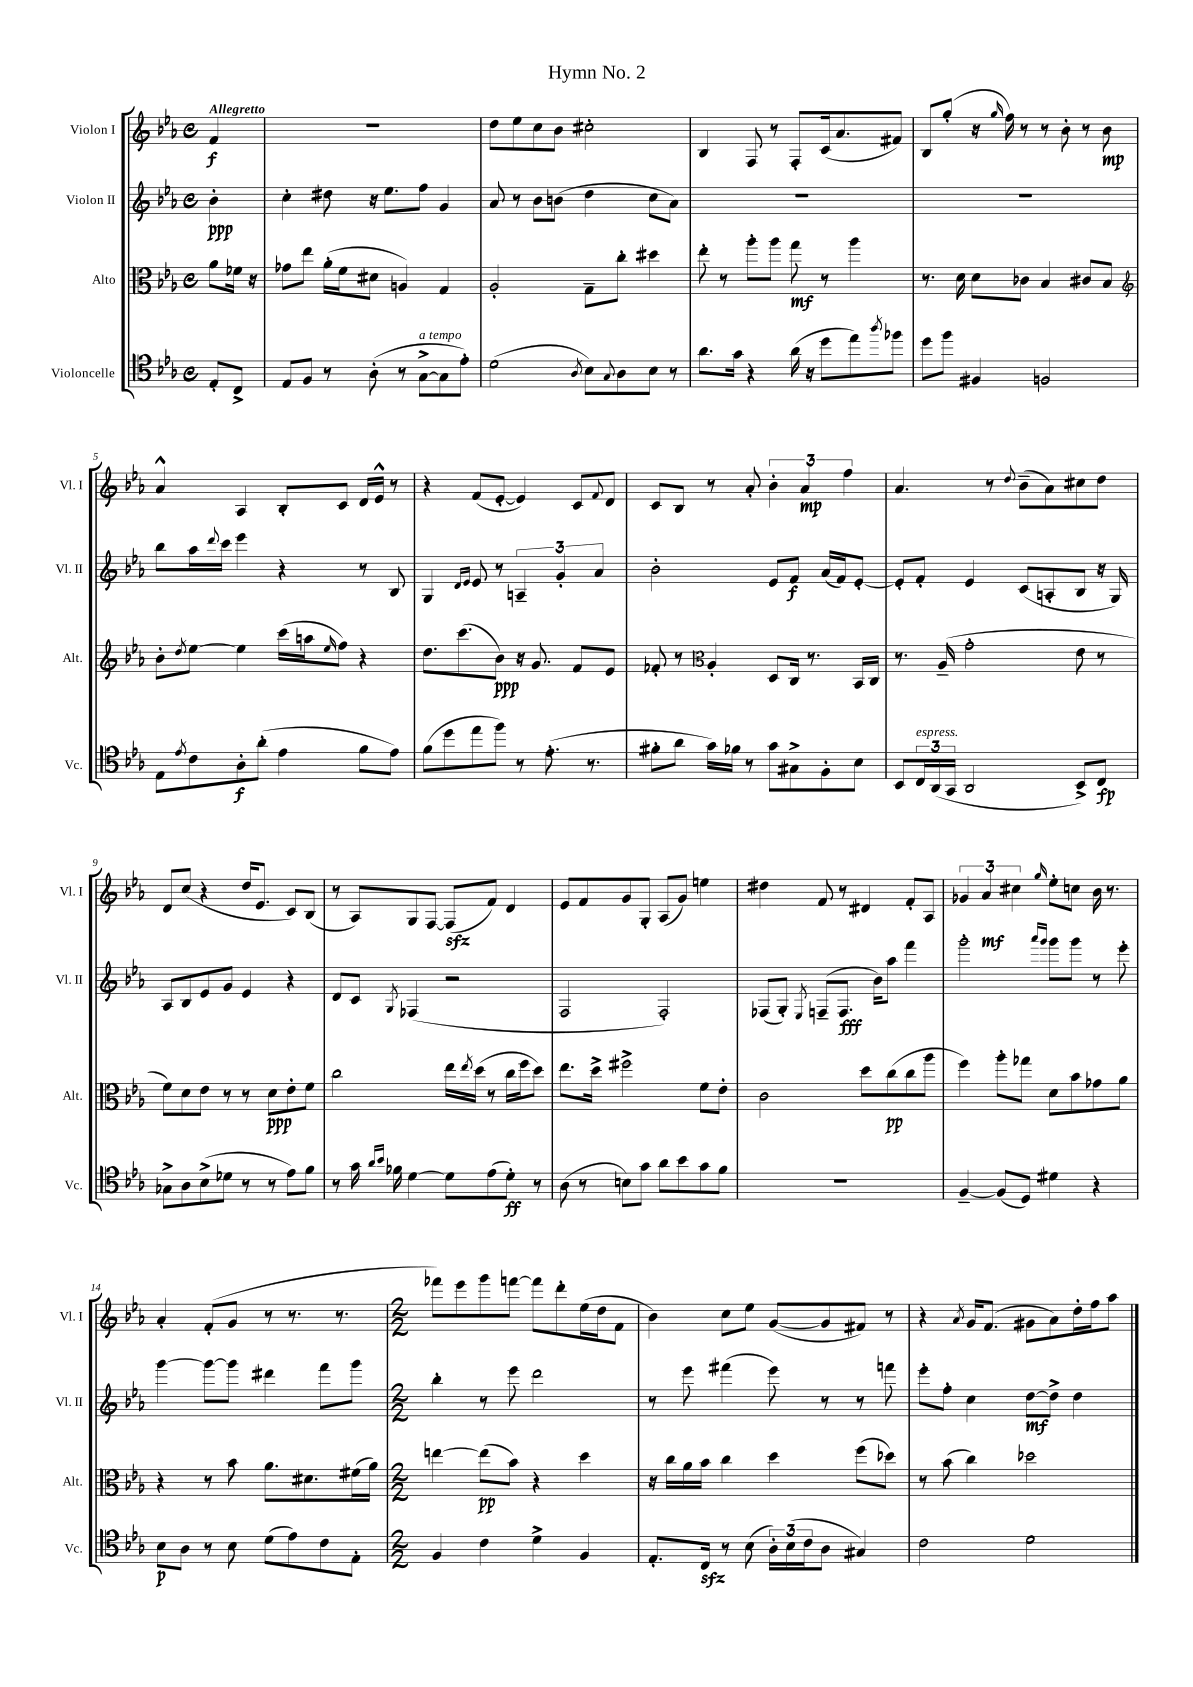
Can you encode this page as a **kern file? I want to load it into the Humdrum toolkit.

**kern	**dynam	**kern	**dynam	**kern	**dynam	**kern	**dynam
*part4	*part4	*part3	*part3	*part2	*part2	*part1	*part1
*staff4	*staff4	*staff3	*staff3	*staff2	*staff2	*staff1	*staff1
*I"Violoncelle	*	*I"Alto	*	*I"Violon II	*	*I"Violon I	*
*I'Vc.	*	*I'Alt.	*	*I'Vl. II	*	*I'Vl. I	*
*clefC4	*	*clefC3	*	*clefG2	*	*clefG2	*
*k[b-e-a-]	*	*k[b-e-a-]	*	*k[b-e-a-]	*	*k[b-e-a-]	*
*M4/4	*	*M4/4	*	*M4/4	*	*M4/4	*
*met(c)	*	*met(c)	*	*met(c)	*	*met(c)	*
=	=	=	=	=	=	=	=
!	!	!	!	!	!	!LO:TX:a:B:t=Allegretto	!
8E-'/L	.	8a-\L	.	4b-'\	ppp	4f/	f
8C^/J	.	16f-X\Jk	.	.	.	.	.
.	.	16r	.	.	.	.	.
=1	=1	=1	=1	=1	=1	=1	=1
8E-/L	.	8g-X\L	.	4cc'\	.	1r	.
8F/J	.	8ee-\J	.	.	.	.	.
8r	.	(16a-'\LL	.	8dd#X\	.	.	.
.	.	16f\J	.	.	.	.	.
(8A-'\	.	8d#X\J	.	16r	.	.	.
.	.	.	.	8.ee-\L	.	.	.
8r	.	4An/)	.	.	.	.	.
!LO:TX:a:i:t=a tempo	!	!	!	!	!	!	!
[8G^\L	.	.	.	8ff\J	.	.	.
8G\]	.	4G/	.	4g/	.	.	.
8e-'\J)	.	.	.	.	.	.	.
=2	=2	=2	=2	=2	=2	=2	=2
(2d\	.	2A-'/	.	8a-/	.	8dd\L	.
.	.	.	.	8r	.	8ee-\	.
.	.	.	.	8b-\L	.	8cc\	.
.	.	.	.	(8bn\J	.	8b-\J	.
8qA-/	.	.	.	.	.	.	.
8B-\L)	.	8G~\L	.	4dd\	.	2cc#X'\	.
8qqG/	.	.	.	.	.	.	.
8A-\	.	8cc'\J	.	.	.	.	.
8B-\J	.	4dd#X\	.	8cc\L	.	.	.
8r	.	.	.	8a-\J)	.	.	.
=3	=3	=3	=3	=3	=3	=3	=3
8.a-\L	.	8ee-'\	.	1r	.	4B-/	.
.	.	8r	.	.	.	.	.
16g\Jk	.	.	.	.	.	.	.
4r	.	8aa-'\L	.	.	.	8F/	.
.	.	8aa-\J	.	.	.	8r	.
(16a-\	.	8gg\	mf	.	.	8F'/L	.
16r	.	.	.	.	.	.	.
8dd\L	.	8r	.	.	.	(16c/k	.
.	.	.	.	.	.	8.a-/	.
8ee-\)	.	4aa-\	.	.	.	.	.
8qaa-/	.	.	.	.	.	.	.
8ff-X\J	.	.	.	.	.	8f#X/J)	.
=4	=4	=4	=4	=4	=4	=4	=4
8dd\L	.	8.r	.	1r	.	8B-/L	.
8ff\J	.	.	.	.	.	(8gg'/J	.
.	.	16d\	.	.	.	.	.
4F#X/	.	8d\L	.	.	.	16r	.
.	.	.	.	.	.	16qqgg/	.
.	.	.	.	.	.	16ff\)	.
.	.	8c-X\J	.	.	.	8r	.
2Fn/	.	4B-/	.	.	.	8r	.
.	.	.	.	.	.	8b-'\	.
.	.	8c#X/L	.	.	.	8r	.
.	.	8B-/J	.	.	.	8b-\	mp
!!LO:LB:g=z
=5	=5	=5	=5	=5	=5	=5	=5
*	*	*clefG2	*	*	*	*	*
8E-\L	.	8b-'\L	.	8bb-\L	.	4a-^^/	.
8qe-/	.	8qdd/	.	.	.	.	.
8c\	.	[8ee-\J	.	16aa-\L	.	.	.
.	.	.	.	8qqddd/	.	.	.
.	.	.	.	16ccc\JJ	.	.	.
8A-'\	f	4ee-\]	.	4eee-\	.	4A-/	.
(8a-'\J	.	.	.	.	.	.	.
4e-\	.	(16ccc\LL	.	4r	.	8B-'/L	.
.	.	16aan\J	.	.	.	.	.
.	.	16qqee-/	.	.	.	.	.
.	.	8ff\J)	.	.	.	8c/J	.
8f\L	.	4r	.	8r	.	16d/LL	.
.	.	.	.	.	.	16e-^^/JJ	.
8e-\J)	.	.	.	8B-/	.	8r	.
=6	=6	=6	=6	=6	=6	=6	=6
(8f\L	.	8.dd\L	.	4G/	.	4r	.
8dd\	.	.	.	.	.	.	.
.	.	(8.ccc\	.	.	.	.	.
.	.	.	.	16qqd/LL	.	.	.
.	.	.	.	16qqe-/JJ	.	.	.
8ee-\	.	.	.	8e-/	.	(8f/L	.
8ff\J)	.	8b-\J)	ppp	8r	.	[8e-'/J	.
8r	.	16r	.	6An~/	.	4e-/])	.
.	.	8.g/	.	.	.	.	.
(8.e-'\	.	.	.	.	.	.	.
.	.	.	.	6g'/	.	.	.
.	.	8f/L	.	.	.	8c/L	.
8.r	.	.	.	.	.	.	.
.	.	.	.	6a-/	.	.	.
.	.	.	.	.	.	8qqf/	.
.	.	8e-/J	.	.	.	8d/J	.
=7	=7	=7	=7	=7	=7	=7	=7
8f#X'\L	.	8f-X'/	.	2b-'\	.	8c/L	.
8a-\J	.	8r	.	.	.	8B-/J	.
*	*	*clefC3	*	*	*	*	*
16g\LL)	.	4A-'/	.	.	.	8r	.
16f-X\JJ	.	.	.	.	.	.	.
8r	.	.	.	.	.	8a-'/	.
8g\L	.	8D/L	.	8e-/L	.	6b-'\	.
8G#X^\	.	16C/Jk	.	8f/J	f	.	.
.	.	.	.	.	.	6a-/	mp
.	.	8.r	.	.	.	.	.
8F'\	.	.	.	(16a-/LL	.	.	.
.	.	.	.	16f/J)	.	.	.
.	.	.	.	.	.	6ff\	.
8B-\J	.	16BB-/LL	.	[8e-'/J	.	.	.
.	.	16C/JJ	.	.	.	.	.
=8	=8	=8	=8	=8	=8	=8	=8
8BB-/L	.	8.r	.	8e-'/L]	.	4.a-/	.
!LO:TX:a:i:t=espress.	!	!	!	!	!	!	!
24C/L	.	.	.	8f'/J	.	.	.
(24AA-/	.	.	.	.	.	.	.
.	.	(16A-~/	.	.	.	.	.
24GG/JJ	.	.	.	.	.	.	.
2AA-/	.	2g'\	.	4e-/	.	.	.
.	.	.	.	.	.	8r	.
.	.	.	.	.	.	8qqdd/	.
.	.	.	.	(8c/L	.	(8b-~\L	.
.	.	.	.	8An'/	.	8a-\)	.
8BB-^/L)	.	8e-\	.	8B-/J	.	8cc#X\	.
8C/J	fp	8r	.	16r	.	8dd\J	.
.	.	.	.	16G/)	.	.	.
!!LO:LB:g=z
=9	=9	=9	=9	=9	=9	=9	=9
8G-X^\L	.	8f\L)	.	8A-/L	.	8d/L	.
8A-\	.	8d\	.	8B-/	.	(8cc/J	.
(8B-^\	.	8e-\J	.	8e-/	.	4r	.
8d-X\J	.	8r	.	8g/J	.	.	.
8r	.	8r	.	4e-/	.	16dd/KL	.
.	.	.	.	.	.	8.e-/J	.
8r	.	8d\L	ppp	.	.	.	.
8e-\L)	.	8e-'\	.	4r	.	8c/L)	.
8f\J	.	8f\J	.	.	.	(8B-/J	.
=10	=10	=10	=10	=10	=10	=10	=10
8r	.	2cc\	.	8d/L	.	8r	.
16g\	.	.	.	8c/J	.	8A-/L)	.
16qqa-/LL	.	.	.	.	.	.	.
16qqb-/JJ	.	.	.	.	.	.	.
16f-X\	.	.	.	.	.	.	.
.	.	.	.	8qG/	.	.	.
[4d\	.	.	.	(4F-X/	.	8G/	.
.	.	.	.	.	.	[8F/J	.
8d\L]	.	16ee-\LL	.	2r	.	(8Fzz/L]	.
.	.	8qee-/	.	.	.	.	.
.	.	(16dd\JJ	.	.	.	.	.
(8e-\	.	8r	.	.	.	8f/J)	.
8d'\J)	ff	16cc\LL	.	.	.	4d/	.
.	.	16ff\J	.	.	.	.	.
8r	.	8dd\J)	.	.	.	.	.
=11	=11	=11	=11	=11	=11	=11	=11
(8A-\	.	8.ee-\L	.	2F/	.	8e-/L	.
8r	.	.	.	.	.	8f/	.
.	.	16dd^\Jk	.	.	.	.	.
8Bn\L)	.	2ff#X^\	.	.	.	8g/	.
8g\J	.	.	.	.	.	8G'/J	.
8a-\L	.	.	.	2F'/)	.	(8A-/L	.
8b-\	.	.	.	.	.	8g/J)	.
8g\	.	8f\L	.	.	.	4een\	.
8f\J	.	8e-'\J	.	.	.	.	.
=12	=12	=12	=12	=12	=12	=12	=12
1r	.	2c\	.	(8F-X/L	.	4dd#X\	.
.	.	.	.	8G'/J)	.	.	.
.	.	.	.	8qE-/	.	.	.
.	.	.	.	(8Fn~/L	.	8f/	.
.	.	.	.	8.F/J	fff	8r	.
.	.	8dd\L	.	.	.	4d#X/	.
.	.	.	.	16b-\KL)	.	.	.
.	.	(8cc\	pp	8aa-\J	.	.	.
.	.	8cc\	.	4fff\	.	8f'/L	.
.	.	8aa-\J	.	.	.	8A-/J	.
=13	=13	=13	=13	=13	=13	=13	=13
[4F~/	.	4ff\)	.	2ggg'\	.	6g-X/	.
.	.	.	.	.	.	6a-/	mf
(8F/L]	.	8aa-'\L	.	.	.	.	.
.	.	.	.	.	.	6cc#X\	.
8D/J)	.	8gg-X\J	.	.	.	.	.
.	.	.	.	16qqaaa-/LL	.	.	.
.	.	.	.	16qqggg/JJ	.	16qqgg/	.
4d#X\	.	8d\L	.	8ggg\L	.	8ee-'\L	.
.	.	8b-\	.	8ggg\J	.	8ccn\J	.
4r	.	8g-X\	.	8r	.	16b-\	.
.	.	.	.	.	.	8.r	.
.	.	8a-\J	.	8eee-'\	.	.	.
!!LO:LB:g=z
=14	=14	=14	=14	=14	=14	=14	=14
8B-\L	p	4r	.	[4ggg\	.	4a-'/	.
8A-\J	.	.	.	.	.	.	.
8r	.	8r	.	8ggg\L_	.	(8f'/L	.
8B-\	.	8b-\	.	8ggg\J]	.	8g/J	.
(8d\L	.	8.a-\L	.	4ddd#X\	.	8r	.
8e-\)	.	.	.	.	.	8.r	.
.	.	8.d#X\	.	.	.	.	.
8c\	.	.	.	8fff\L	.	.	.
.	.	.	.	.	.	8.r	.
8E-'\J	.	(16f#X\L	.	8ggg\J	.	.	.
.	.	16a-\JJ)	.	.	.	.	.
=15	=15	=15	=15	=15	=15	=15	=15
*M2/2	*	*M2/2	*	*M2/2	*	*M2/2	*
4F/	.	[4een\	.	4bb-'\	.	8fff-X\L)	.
.	.	.	.	.	.	8eee-\	.
4c\	.	(8ee\L]	pp	8r	.	8ggg\	.
.	.	8b-\J)	.	8eee-\	.	[8fffn\J	.
4d^\	.	4r	.	2ddd\	.	8fff\L]	.
.	.	.	.	.	.	8ddd'\	.
4F/	.	4dd\	.	.	.	(16ee-\L	.
.	.	.	.	.	.	16dd\J	.
.	.	.	.	.	.	8f\J	.
=16	=16	=16	=16	=16	=16	=16	=16
8.E-'/L	.	16r	.	8r	.	4b-\)	.
.	.	16cc\LL	.	.	.	.	.
.	.	16a-\	.	8eee-\	.	.	.
16Czz/Jk	.	16b-\JJ	.	.	.	.	.
8r	.	4cc\	.	(4fff#X\	.	8cc\L	.
(8B-\	.	.	.	.	.	8ee-\J	.
24A-'\LL)	.	4dd\	.	8eee-\)	.	([8g/L	.
(24B-\	.	.	.	.	.	.	.
24c\J	.	.	.	.	.	.	.
8A-\J	.	.	.	8r	.	8g/]	.
4G#X/)	.	(8ff\L	.	8r	.	8f#X/J)	.
.	.	8dd-X\J)	.	8fffn\	.	8r	.
=17	=17	=17	=17	=17	=17	=17	=17
2c\	.	8r	.	8eee-'\L	.	4r	.
.	.	(8b-\	.	8ff'\J	.	.	.
.	.	.	.	.	.	8qa-/	.
.	.	4cc\)	.	4cc\	.	16g/KL	.
.	.	.	.	.	.	(8.f/J	.
2d\	.	2dd-X\	.	[8dd\L	mf	8g#X\L	.
.	.	.	.	8dd^\J]	.	8a-\)	.
.	.	.	.	4dd\	.	16dd'\L	.
.	.	.	.	.	.	16ff\J	.
.	.	.	.	.	.	8aa-\J	.
==	==	==	==	==	==	==	==
*-	*-	*-	*-	*-	*-	*-	*-
